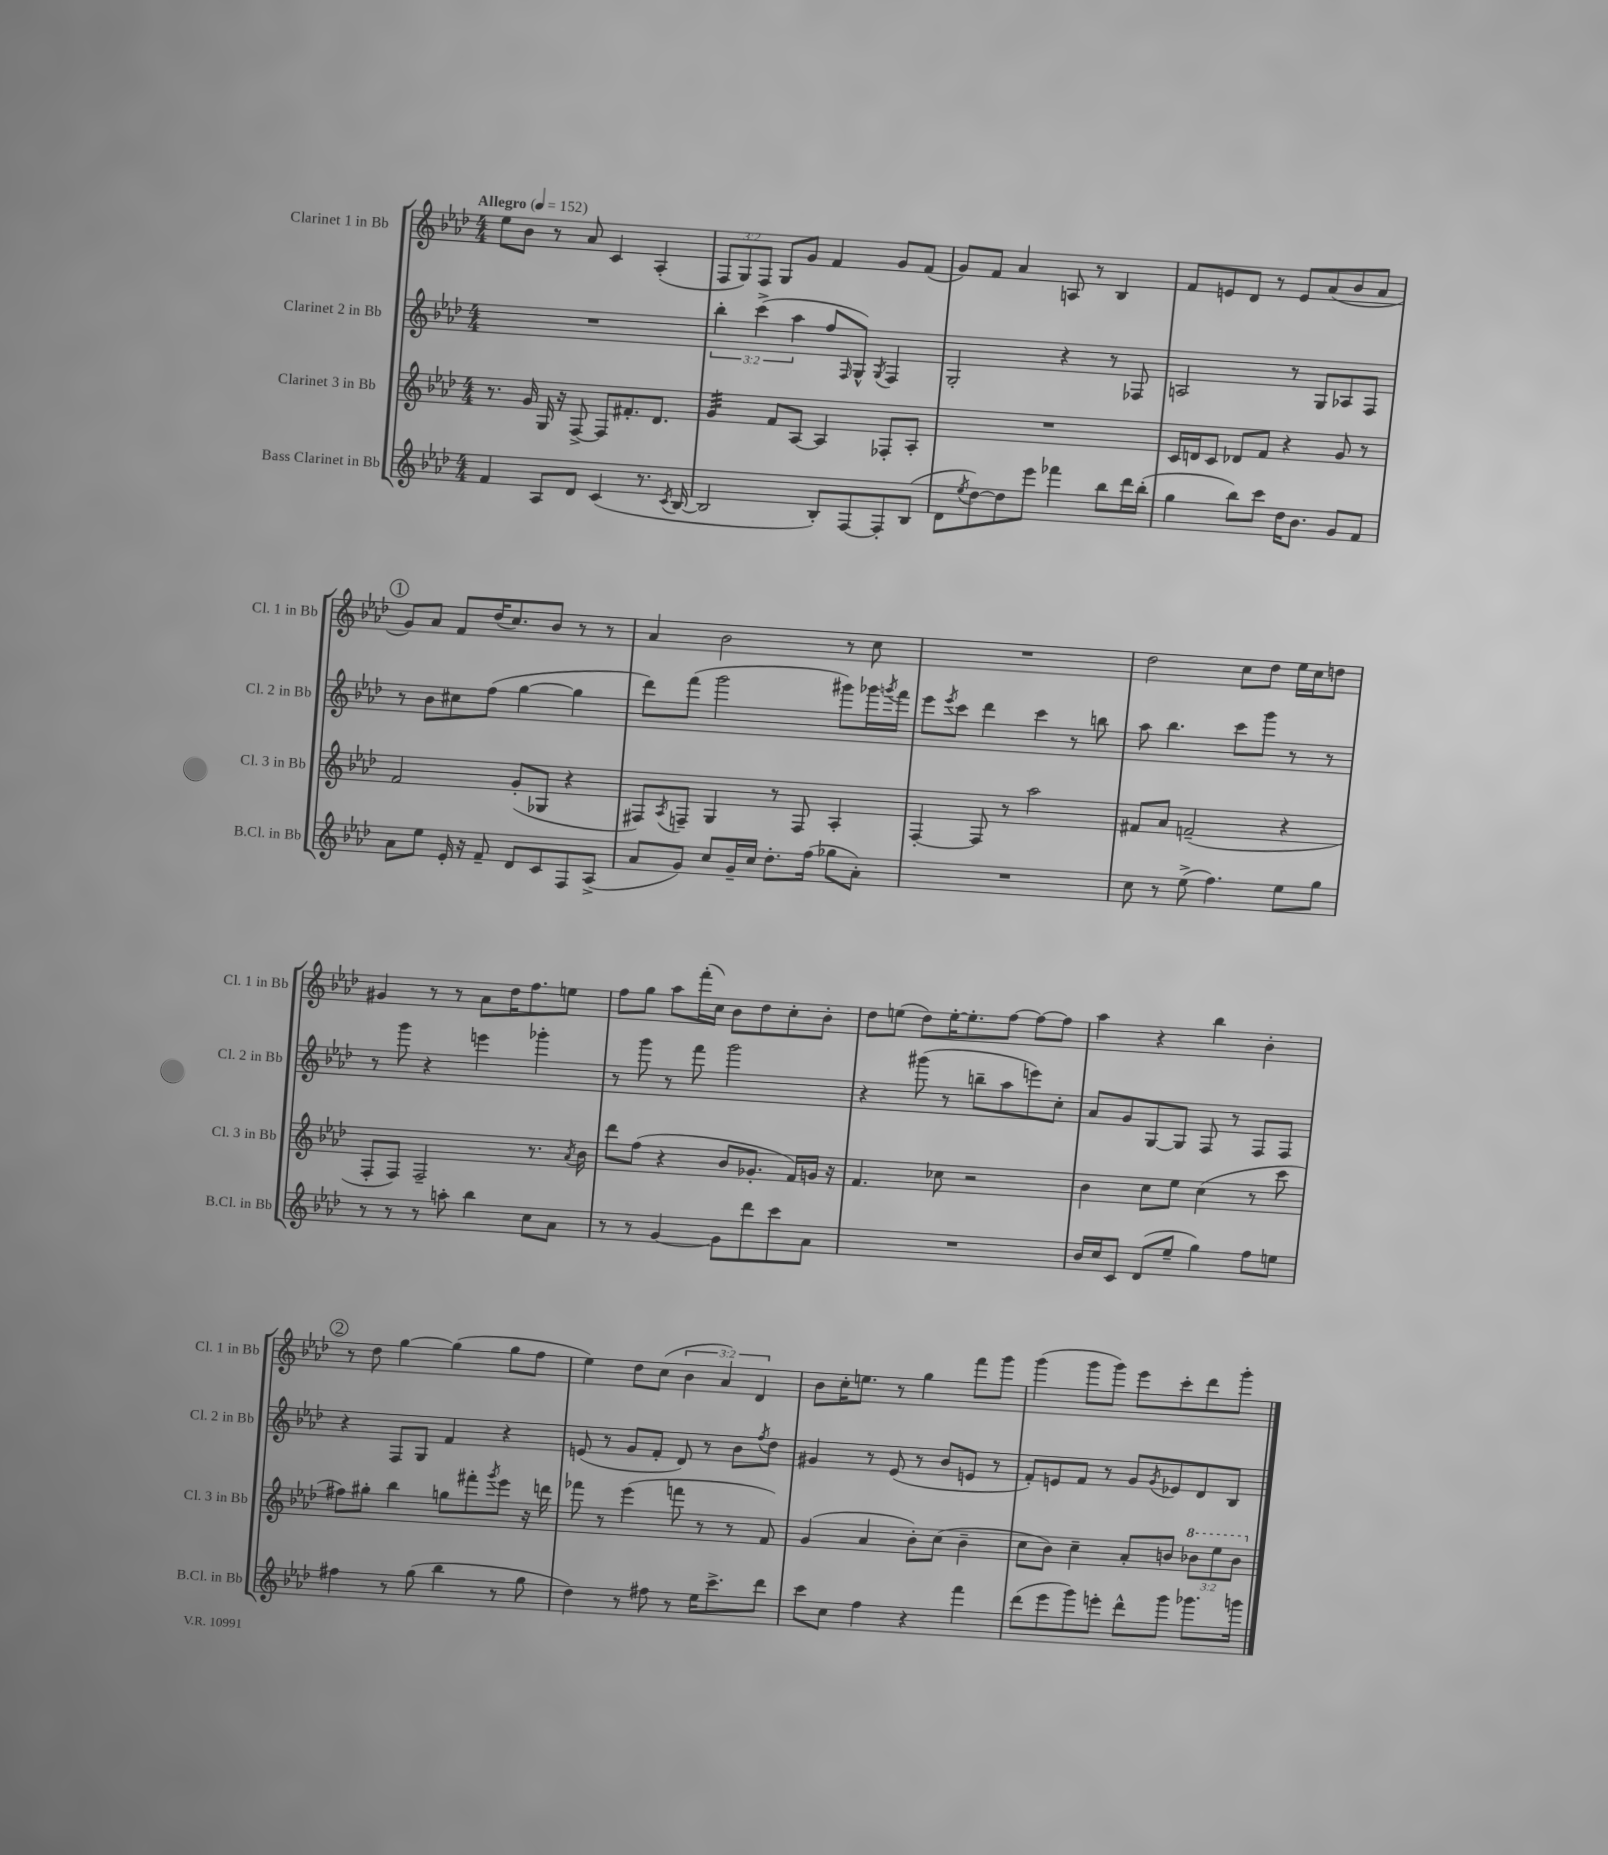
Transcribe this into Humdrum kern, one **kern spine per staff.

**kern	**kern	**kern	**kern
*staff4	*staff3	*staff2	*staff1
*clefG2	*clefG2	*clefG2	*clefG2
*k[b-e-a-d-]	*k[b-e-a-d-]	*k[b-e-a-d-]	*k[b-e-a-d-]
*M4/4	*M4/4	*M4/4	*M4/4
*MM152	*MM152	*MM152	*MM152
4f	8.r	1r	8ee-
.	.	.	8b-
.	16g	.	.
8A-	16G	.	8r
.	16r	.	.
8d-	[8F^	.	8a-
(4c	8F]	.	4c
.	8.f#'	.	.
8.r	.	.	(4A-'
.	8.d-	.	.
8qc	.	.	.
[16B-	.	.	.
=	=	=	=
2B-]	4g	6bb-'	12F
.	.	.	12G)
.	.	(6ccc^	12F
.	8f	.	8G
.	.	6aa-	.
.	[8A-	.	8g
8B-')	4A-]	8ff	4f
.	.	16qqF	.
[8F	.	8G^^)	.
.	.	8qG	.
8F']	8F-'	4F	8g
(8B-	8A-'	.	(8f
=	=	=	=
8d-	1r	2G'	8g)
8qee-	.	.	.
[8dd-)	.	.	8f
8dd-]	.	.	4a-
8eee-	.	.	.
4fff-	.	4r	8A
.	.	.	8r
8bb-	.	8r	4B-
16ddd-	.	8F-	.
(16bb-'	.	.	.
=	=	=	=
4gg	16c	2A	8f
.	16d	.	.
.	8c	.	8e
8bb-)	8d-	.	8d-
8ccc	8f	.	8r
16dd-	4r	8r	8e
8.b-	.	.	.
.	.	8G	(8a-
8g	8g	8A-	8b-
8f	8r	8F	8a-
=	=	=	=
8a-	2f	8r	8g)
8ee-	.	8b-	8a-
16e-'	.	8cc#	8f
16r	.	.	.
8f~	.	(8ff	(16dd-
.	.	.	8.cc)
8d-	(8g'	[4gg	.
8c	8G-	.	8b-
8F	4r	4gg]	8r
(8A-^	.	.	8r
=	=	=	=
8a-	8F#)	8ddd-)	4a-
.	8qA-	.	.
8g)	8F~	(8fff	.
8cc	4G	2ggg	2b-
16g~	.	.	.
16cc	.	.	.
8.dd-'	8r	.	.
.	8F	.	.
(16ff	.	.	.
8gg-	4A-'	8ggg#)	8r
8a-')	.	16ggg-	8cc
.	.	8qggg	.
.	.	16fff	.
=	=	=	=
1r	[4F'	8eee-	1r
.	.	8qeee-	.
.	.	8ccc	.
.	8F]	4ddd-	.
.	8r	.	.
.	2aa-	4ccc	.
.	.	8r	.
.	.	8bb	.
=	=	=	=
8cc	8f#	8aa-	2dd-
8r	8a-	4.bb-	.
(8ee-^	(2f~	.	.
4.ff)	.	.	.
.	.	8ccc	8cc
.	.	8ggg	8dd-
8ee-	4r	8r	16ee-
.	.	.	16cc
8gg	.	8r	8dd
=	=	=	=
8r	8F'	8r	4g#
8r	8F)	8ggg	.
8r	2F~	4r	8r
8aa'	.	.	8r
4bb-	.	4eee	8a-
.	.	.	16dd-
.	.	.	8.ff
8cc	8.r	4ggg-'	.
8a-	.	.	8ee
.	8qa-	.	.
.	16b-	.	.
=	=	=	=
8r	8ddd-	8r	8ff
8r	(8ff	8ggg	8gg
[4g	4r	8r	8aa-
.	.	8fff	(16fff'
.	.	.	16cc)
8g]	8b-	2ggg	8b-
8ddd-	8.g-'	.	8dd-
8ccc	.	.	8cc'
.	16f)	.	.
8a-	16g	.	8b-'
.	16r	.	.
=	=	=	=
1r	4.f	4r	8dd-
.	.	.	(8ee
.	.	(8ggg#	8dd-)
.	8cc-	8r	[16ee'
.	.	.	8.ee']
.	2r	8bb~	.
.	.	8aa-	[8ff
.	.	8eee)	8ff_
.	.	8cc'	8ff]
=	=	=	=
16b-	4b-	8a-	4aa-
16cc	.	.	.
8c	.	8g	.
(8d-	8cc	[8G	4r
8ee-~	8ee-	8G]	.
4gg)	(4cc	8F	4bb-
.	.	8r	.
8ff	8r	8F	4b-'
8ee	8ccc	8F	.
=	=	=	=
4ff#	8ff#)	4r	8r
.	8gg#'	.	8dd-
8r	4bb-	8F	[4gg
(8gg	.	8G	.
4bb-	8gg	4f	(4gg]
.	8fff#'	.	.
.	8qggg	.	.
8r	8eee-	4r	8gg
8gg	16r	.	8ff
.	16ddd	.	.
=	=	=	=
4dd-)	8fff-	(8e	4ee-)
.	8r	8r	.
8r	(4eee-	8g	8dd-
8ff#	.	8f'	(8cc
8r	8fff	8d-)	6b-
16ee-	8r	8r	.
.	.	.	6a-)
8.ccc^	.	.	.
.	8r	8b-	.
.	.	.	6d-
.	.	8qff	.
8ddd-	8f)	8dd-	.
=	=	=	=
8ccc	(4g	4g#	8b-
8cc	.	.	16cc'
.	.	.	8.ee
4ff	4a-	8r	.
.	.	(8e-	8r
4r	8b-')	8r	4gg
.	(8cc	8b-	.
4fff	4b-~	8e	8fff
.	.	8r	8ggg
=	=	=	=
(8ddd-	8cc	8f')	(4ggg
8eee-	8b-)	8e	.
8ggg)	4cc~	8f	8ggg
8eee'	.	8r	8ggg)
8ddd-^^	8a-'	8g	8eee-
.	.	8qg	.
8ggg	8b	8e-	8ccc'
8.ggg-	12bb-	8d-	8ddd-
.	12eee-	.	.
.	.	8B-	8ggg'
.	12bb-	.	.
16ggg	.	.	.
==	==	==	==
*-	*-	*-	*-
